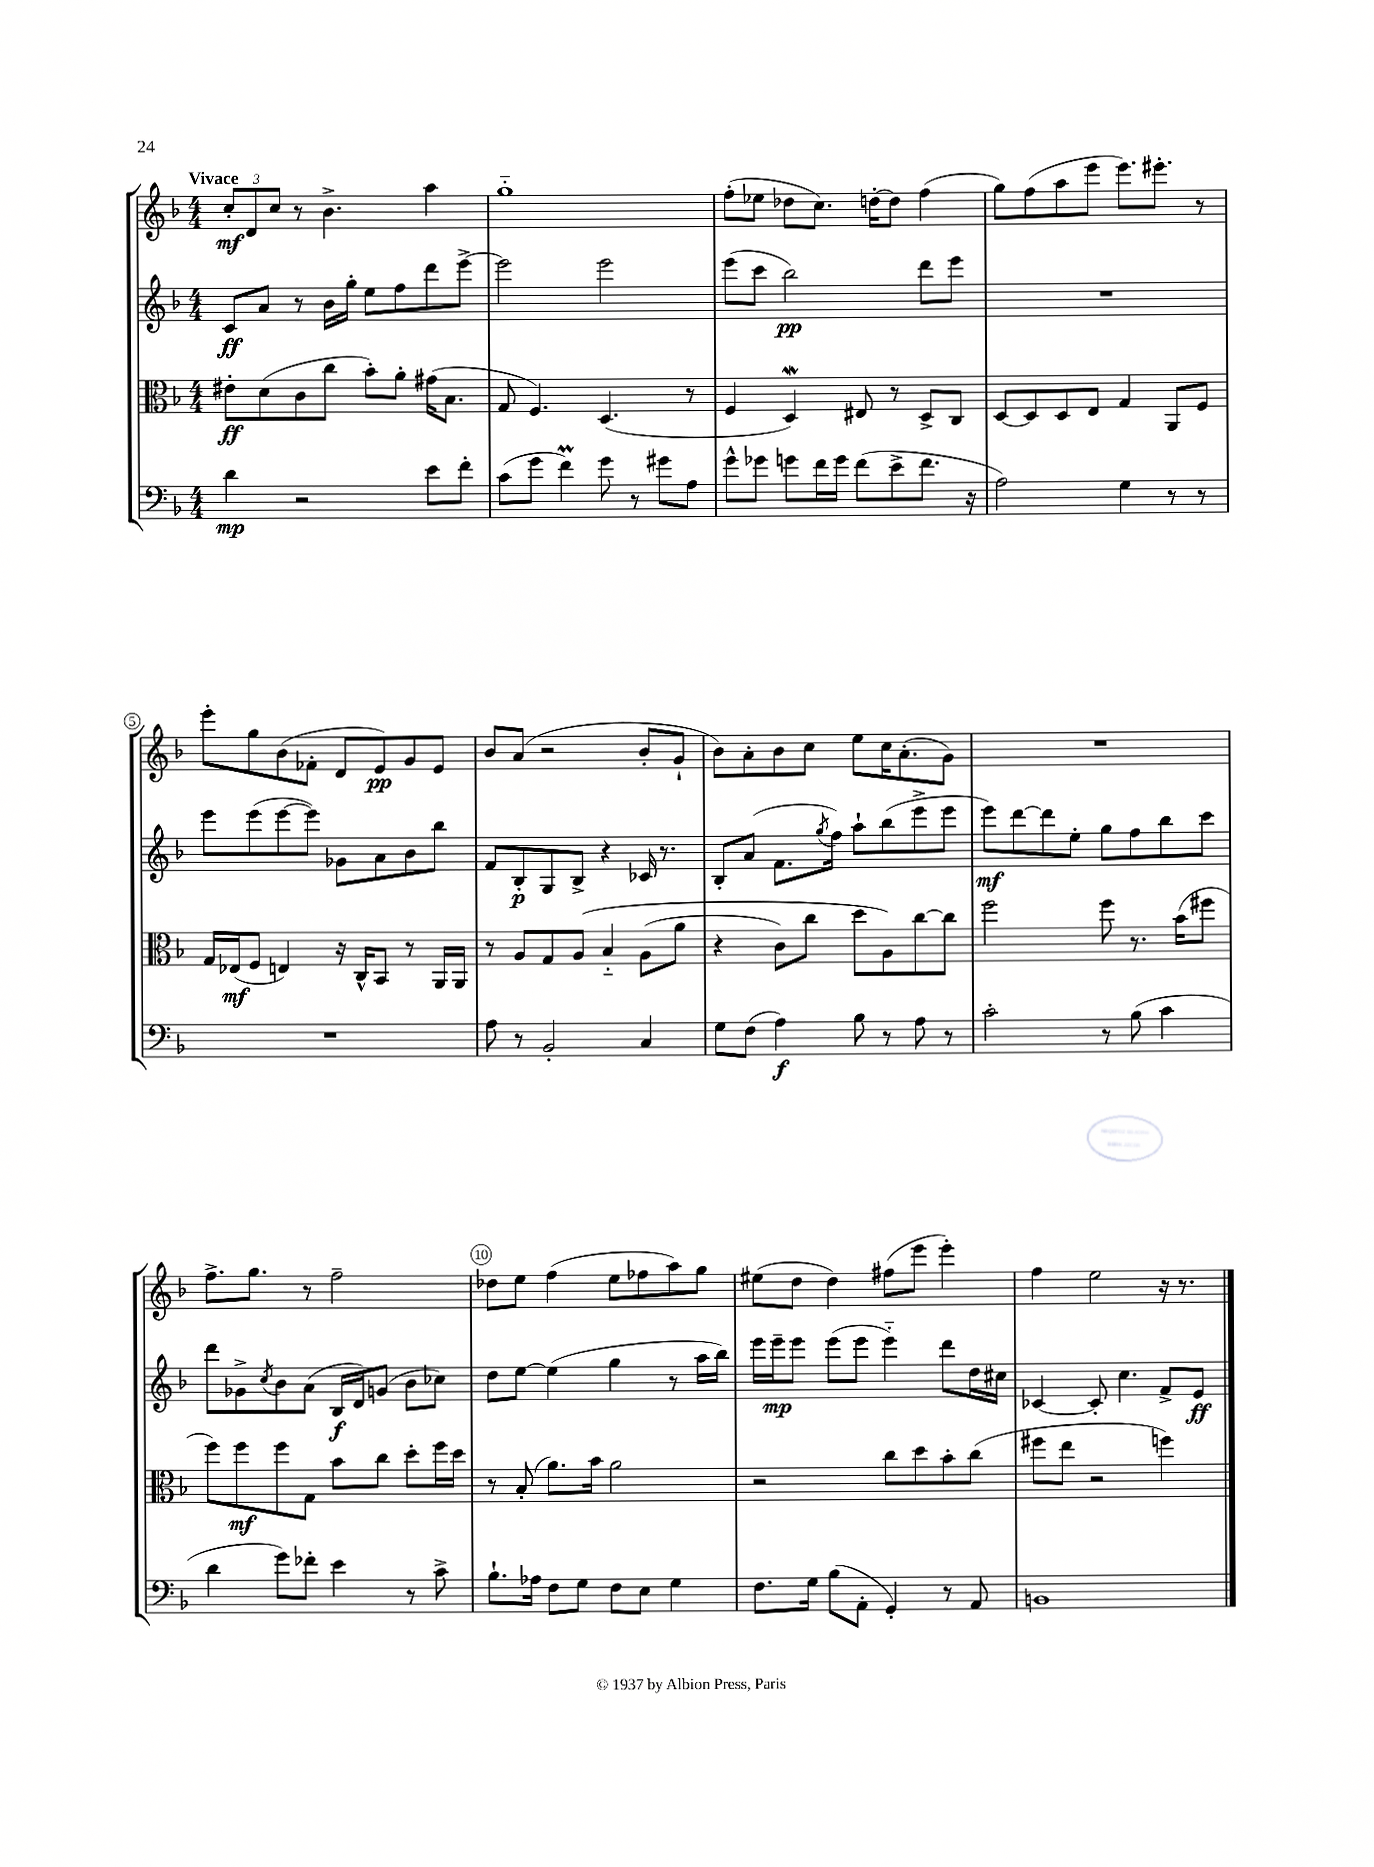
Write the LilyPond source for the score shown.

<<
\new StaffGroup <<
\new Staff = "s0" {
    \clef treble \key f \major \numericTimeSignature \time 4/4 \tempo "Vivace"
    \tuplet 3/2 { c''8-.\mf d'8 c''8 } r8 bes'4.-> a''4 |
    g''1-_ |
    f''8-.( ees''8 des''8 c''8.) d''16~-. d''8 f''4( |
    g''8) f''8( a''8 e'''8 e'''8.) eis'''8.-. r8 |
    e'''8-. g''8 bes'8( fes'8-. d'8 e'8\pp) g'8 e'8 |
    bes'8 a'8( r2 bes'8-. g'8-! |
    bes'8) a'8-. bes'8 c''8 e''8 c''16 a'8.-.( g'8) |
    R1 |
    f''8.-> g''8. r8 f''2-- |
    des''8 e''8 f''4( e''8 fes''8 a''8) g''8 |
    eis''8( d''8 d''4) fis''8( e'''8 e'''4-.) |
    f''4 e''2 r16 r8. \bar "|." |
}
\new Staff = "s1" {
    \clef treble \key f \major \numericTimeSignature \time 4/4
    c'8\ff a'8 r8 bes'16 g''16-. e''8 f''8 d'''8 e'''8~-> |
    e'''2 e'''2 |
    e'''8( c'''8 bes''2\pp) d'''8 e'''8 |
    R1 |
    e'''8 e'''8( e'''8~ e'''8) ges'8 a'8 bes'8 bes''8 |
    f'8 bes8-.\p g8 bes8-> r4 ces'16 r8. |
    bes8-. a'8( f'8. \acciaccatura { g''8 } f''16) a''8-! bes''8( e'''8-> e'''8 |
    e'''8\mf) d'''8~ d'''8 e''8-. g''8 f''8 bes''8 c'''8 |
    d'''8 ges'8-> \acciaccatura { c''8 } bes'8 a'8( bes16\f d'16) g'8( bes'8 ces''8) |
    d''8 e''8~ e''4( g''4 r8 a''16 bes''16) |
    e'''16 e'''16--\mp e'''8 e'''8( e'''8 e'''4-_) d'''8 d''16 cis''16 |
    ces'4~ ces'8-. c''4. f'8-> e'8\ff \bar "|." |
}
\new Staff = "s2" {
    \clef alto \key f \major \numericTimeSignature \time 4/4
    eis'8-.\ff d'8( c'8 c''8 bes'8-.) a'8-. gis'16( bes8. |
    g8 f4.) d4.( r8 |
    f4 d4\mordent) eis8 r8 d8-> c8 |
    d8~ d8 d8 e8 g4 a,8 f8 |
    g16 ees16\mf( f8 e4) r16 c16-^ bes,8 r8 a,16 a,16 |
    r8 a8 g8 a8\( bes4-_ a8( a'8 |
    r4 c'8) c''8 d''8 a8\) c''8~ c''8 |
    f''2 f''8 r8. bes'16( fis''8 |
    f''8) f''8\mf f''8 g8 bes'8 c''8 d''8-. f''16 d''16 |
    r8 bes8-.( a'8.) bes'16 a'2 |
    r2 c''8 d''8 bes'8-. c''8( |
    fis''8 e''8 r2 f''4) \bar "|." |
}
\new Staff = "s3" {
    \clef bass \key f \major \numericTimeSignature \time 4/4
    d'4\mp r2 e'8 f'8-. |
    c'8( g'8 f'4\prall) g'8 r8 gis'8 a8 |
    g'8-^ ges'8 g'8 f'16 g'16 f'8( e'8-> f'8. r16 |
    a2) g4 r8 r8 |
    R1 |
    a8 r8 bes,2-. c4 |
    g8 f8( a4\f) bes8 r8 a8 r8 |
    c'2-. r8 bes8( c'4 |
    d'4 g'8) fes'8-. e'4 r8 c'8-> |
    bes8.-! aes16 f8 g8 f8 e8 g4 |
    f8. g16 bes8( a,8-. g,4-.) r8 a,8 |
    b,1 \bar "|." |
}
>>
>>
\layout { \context { \Score \override BarNumber.break-visibility = ##(#f #t #t) barNumberVisibility = #(every-nth-bar-number-visible 5) \override BarNumber.stencil = #(make-stencil-circler 0.1 0.3 ly:text-interface::print) } }
